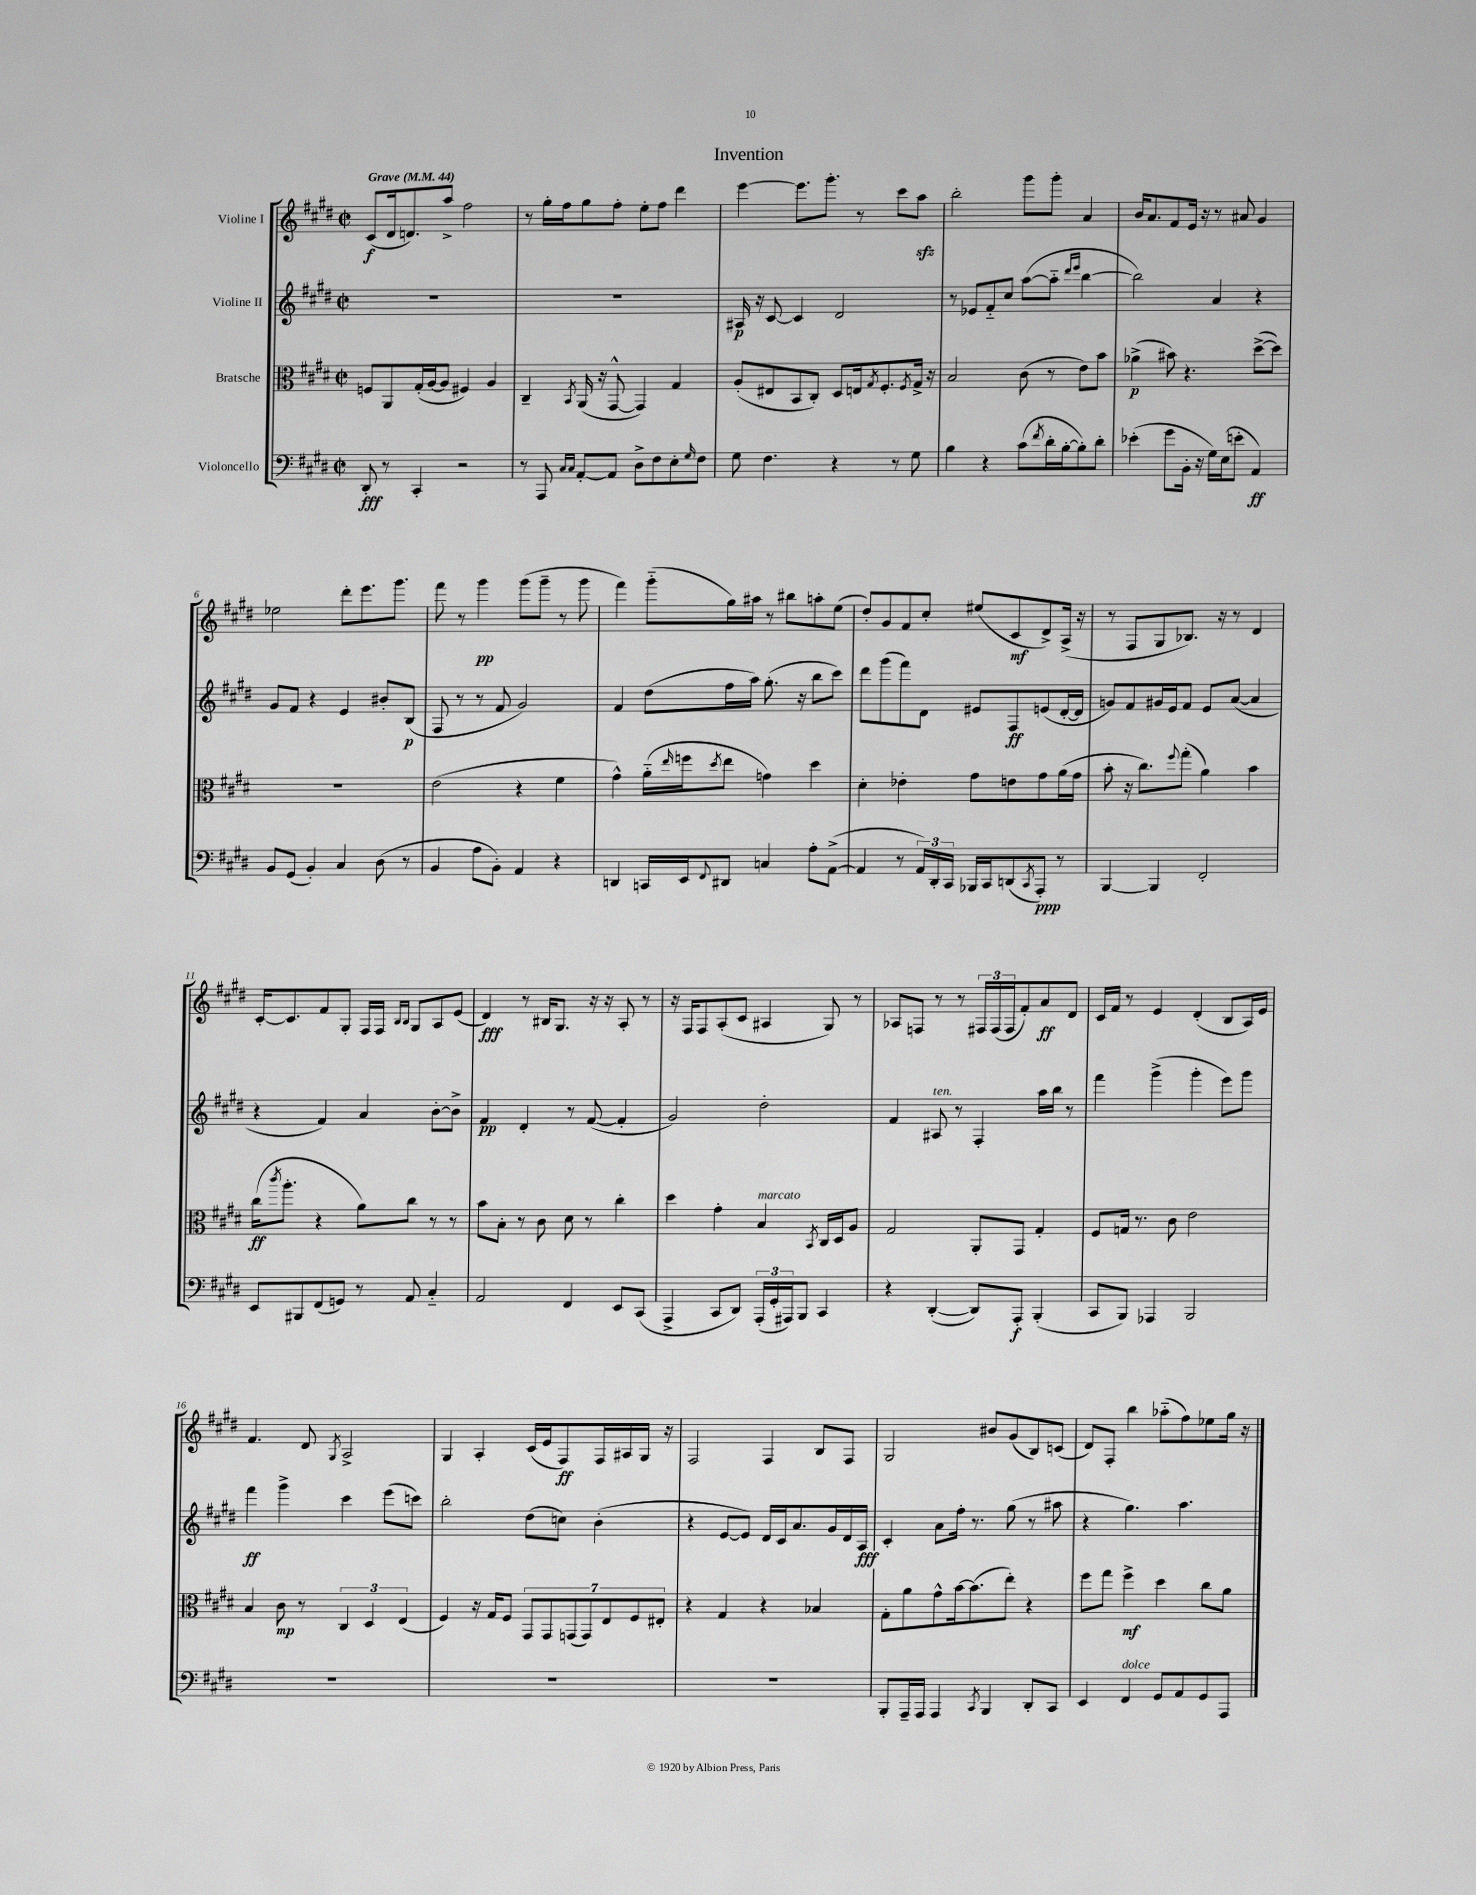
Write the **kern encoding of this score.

**kern	**kern	**kern	**kern
*staff4	*staff3	*staff2	*staff1
*clefF4	*clefC3	*clefG2	*clefG2
*k[f#c#g#d#]	*k[f#c#g#d#]	*k[f#c#g#d#]	*k[f#c#g#d#]
*M2/2	*M2/2	*M2/2	*M2/2
*met(c|)	*met(c|)	*met(c|)	*met(c|)
*MM44	*MM44	*MM44	*MM44
8DD#'	8F	1r	(8c#
8r	8AA	.	16d#
.	.	.	8.d)
4CC#'	(16G#'	.	.
.	[16A	.	.
.	8A]	.	8aa^
2r	4F#)	.	2ff#
.	4A	.	.
=	=	=	=
8r	4C#~	1r	8r
8AAA	.	.	16gg#'
.	.	.	16ff#
16qqC#	.	.	.
16qqC#	8qBB	.	.
[8AA'	(16AA	.	8gg#
.	16r	.	.
8AA]	[8GG#^^	.	8ff#'
8D#^	4GG#])	.	8ee'
8F#	.	.	8ff#
8E'	4G#	.	4ddd#
16qqG#	.	.	.
8F#	.	.	.
=	=	=	=
8G#	(8A'	16A#	[4eee
.	.	16r	.
4.F#	8E#	[8c#	.
.	8BB	4c#]	8.eee]
.	8C#')	.	.
.	.	.	8.ggg#'
4r	8D#	2d#	.
.	16E	.	8r
.	8qG#	.	.
.	8.F#'	.	.
8r	.	.	8ccc#
.	8qF#	.	.
8G#	16G#^	.	8aa
.	16r	.	.
=	=	=	=
4B	2B	8r	2bb'
.	.	8e-	.
4r	.	8f#'~	.
.	.	8cc#	.
(8c#	(8c#	([8aa	8ggg#
8qf#	.	.	.
16d#'	8r	8aa'~]	8ggg#'
[16B'	.	.	.
.	.	16qqddd#	.
.	.	16qqeee	.
8B'])	8e)	[4bb	4a
8d#'	8b	.	.
=	=	=	=
(4e-'	(4a-^	2bb])	16b
.	.	.	8.a
8g#	8b#)	.	8f#
16BB'	4.r	.	16e
16r	.	.	16r
16G#)	.	4a	8r
(16E	.	.	.
8e'	.	.	8a#
4AA)	([8dd#^	4r	4g#
.	8dd#])	.	.
=	=	=	=
8BB	1r	8g#	2ee-
(8GG#	.	8f#	.
4BB')	.	4r	.
4C#	.	4e	8ddd#'
.	.	.	8.eee
(8D#	.	8b#'	.
.	.	.	8.ggg#
8r	.	(8B	.
=	=	=	=
4BB	(2e	8F#	8fff#
.	.	8r	8r
8A	.	8r	4ggg#
8BB')	.	8f#	.
4AA	4r	2g#)	(8ggg#
.	.	.	8ggg#~
4r	4f#	.	8r
.	.	.	8ggg#
=	=	=	=
4DD	4g#^^)	4f#	4fff#)
16CC	(16a'~	(8dd#	(8ggg#'~
.	16qqee	.	.
16EE	16ff	.	.
8qqFF#	8qdd#	.	.
8DD#	8ee	16ff#	16gg#)
.	.	16aa)	16aa#
4C	4g)	(8.gg#'	8r
.	.	.	8bb#
.	.	16r	.
8A'	4dd#	8bb	8aa'
([8AA^	.	8ccc#)	(8ee
=	=	=	=
4AA]	4d#'	8ddd#	8dd#')
.	.	(8ggg#	8g#
8r	4e-'	8fff#)	8f#
24AA)	.	8d#	8cc#'
24DD#'	.	.	.
24CC#	.	.	.
16BBB-	8g#	8e#	(8ee#
16CC#	.	.	.
(8DD	8e	8F#	8c#
8qCC#	.	.	.
8AAA')	8g#	(8e	8d#^)
8r	(16a	[16d#'	(16A^
.	16g#	16d#]	16r
=	=	=	=
[4BBB	8b'	8g)	8r
.	16r	8f#	8F#
.	8.cc#)	.	.
4BBB]	.	16g#	8G#
.	.	16e	.
.	8qqff#	.	.
.	(8gg#'	8f#	8.B-)
2FF#'	4a)	8e	.
.	.	.	16r
.	.	([8a	8r
.	4b	4a]	4d#
=	=	=	=
8EE	(16cc#	4r	[16c#'
.	8qccc#	.	.
.	8.aa'	.	8.c#]
8BBB#	.	.	.
(8FF#	4r	4f#)	8f#
8GG)	.	.	8G#'
8r	8a)	4a	16F#
.	.	.	16F#
.	.	.	16qqB
.	.	.	16qqB
8AA	8cc#	.	8G#
4C#'~	8r	[8b'	8A
.	8r	8b^]	(8e
=	=	=	=
2AA	8b	4f#	4d#)
.	8B'	.	.
.	8r	4d#'	8r
.	8c#	.	16B#
.	.	.	8.G#
4FF#	8d#	8r	.
.	8r	([8f#	16r
.	.	.	16r
8EE	4cc#'	4f#']	8A'
(8CC#	.	.	8r
=	=	=	=
4AAA^	4dd#	2g#)	16r
.	.	.	16F#
.	.	.	8F#
8CC#	4g#'	.	(8A'
8DD#)	.	.	8c#
(24AAA'	4B	2dd#'	4A#
24GG#'	.	.	.
24AAA#)	.	.	.
8BBB	.	.	.
.	8qBB	.	.
4CC#	16C#	.	8G#)
.	16D#	.	.
.	8A	.	8r
=	=	=	=
4r	2G#	4f#	8A-
.	.	.	8F
([4DD#'	.	8A#	8r
.	.	8r	8r
8DD#])	8AA'	4F#'	24F#
.	.	.	(24F#
.	.	.	24F#
8AAA'	8GG#	.	8f#')
(4BBB'	4G#'	16aa	8a
.	.	16bb	.
.	.	8r	8d#
=	=	=	=
8CC#	8F#	4fff#	16c#
.	.	.	16f#
8BBB)	16G	.	8r
.	8.r	.	.
4AAA-	.	(4ggg#^	4e
.	8c#	.	.
2BBB	2e	4ggg#'	(4d#'
.	.	8eee)	8B
.	.	8ggg#	16A)
.	.	.	16e
=	=	=	=
1r	4B	4fff#	4.f#
.	8c#	4ggg#^	.
.	8r	.	8d#
.	.	.	8qG#
.	6C#	4ccc#	2A^
.	6D#	.	.
.	.	(8eee	.
.	(6E	.	.
.	.	8ccc)	.
=	=	=	=
1r	4F#)	2bb'	4G#
.	16r	.	4A'
.	16G#	.	.
.	8F#	.	.
.	14GG#	(8dd#	(16c#
.	.	.	16e
.	14GG#	.	.
.	.	8cc)	8F#)
.	(14GG	.	.
.	14GG)	.	.
.	.	(4b'	16F#
.	14E	.	.
.	.	.	16A#
.	14F#	.	.
.	.	.	16G#
.	14E#'	.	.
.	.	.	16r
=	=	=	=
1r	4r	4r	2F#
.	4G#	[8e	.
.	.	8e])	.
.	4r	16d#	4F#
.	.	16c#	.
.	.	8.a	.
.	4B-	.	8B
.	.	16g#	.
.	.	16d#	8F#
.	.	16A	.
=	=	=	=
8BBB'	8G#'	4c#'	2G#
16AAA~	8a	.	.
16AAA	.	.	.
4AAA	8g#^^	8a	.
.	[16b	16ff#'	.
.	(8.b]	8.r	.
8qCC#	.	.	.
4BBB	.	.	8b#
.	8ee')	(8gg#	(8g#
8DD#'	4r	8r	8B)
8CC#	.	8aa#	(8c
=	=	=	=
4EE	8ff#	4r	8d#)
.	8gg#	.	8F#'
4FF#	4ff#^	4.gg#)	4bb
8GG#	4dd#	.	(8aa-'~
8AA	.	4.aa	8ff#)
8GG#	8cc#	.	8ee-
8AAA	8a	.	16gg#
.	.	.	16r
==	==	==	==
*-	*-	*-	*-
